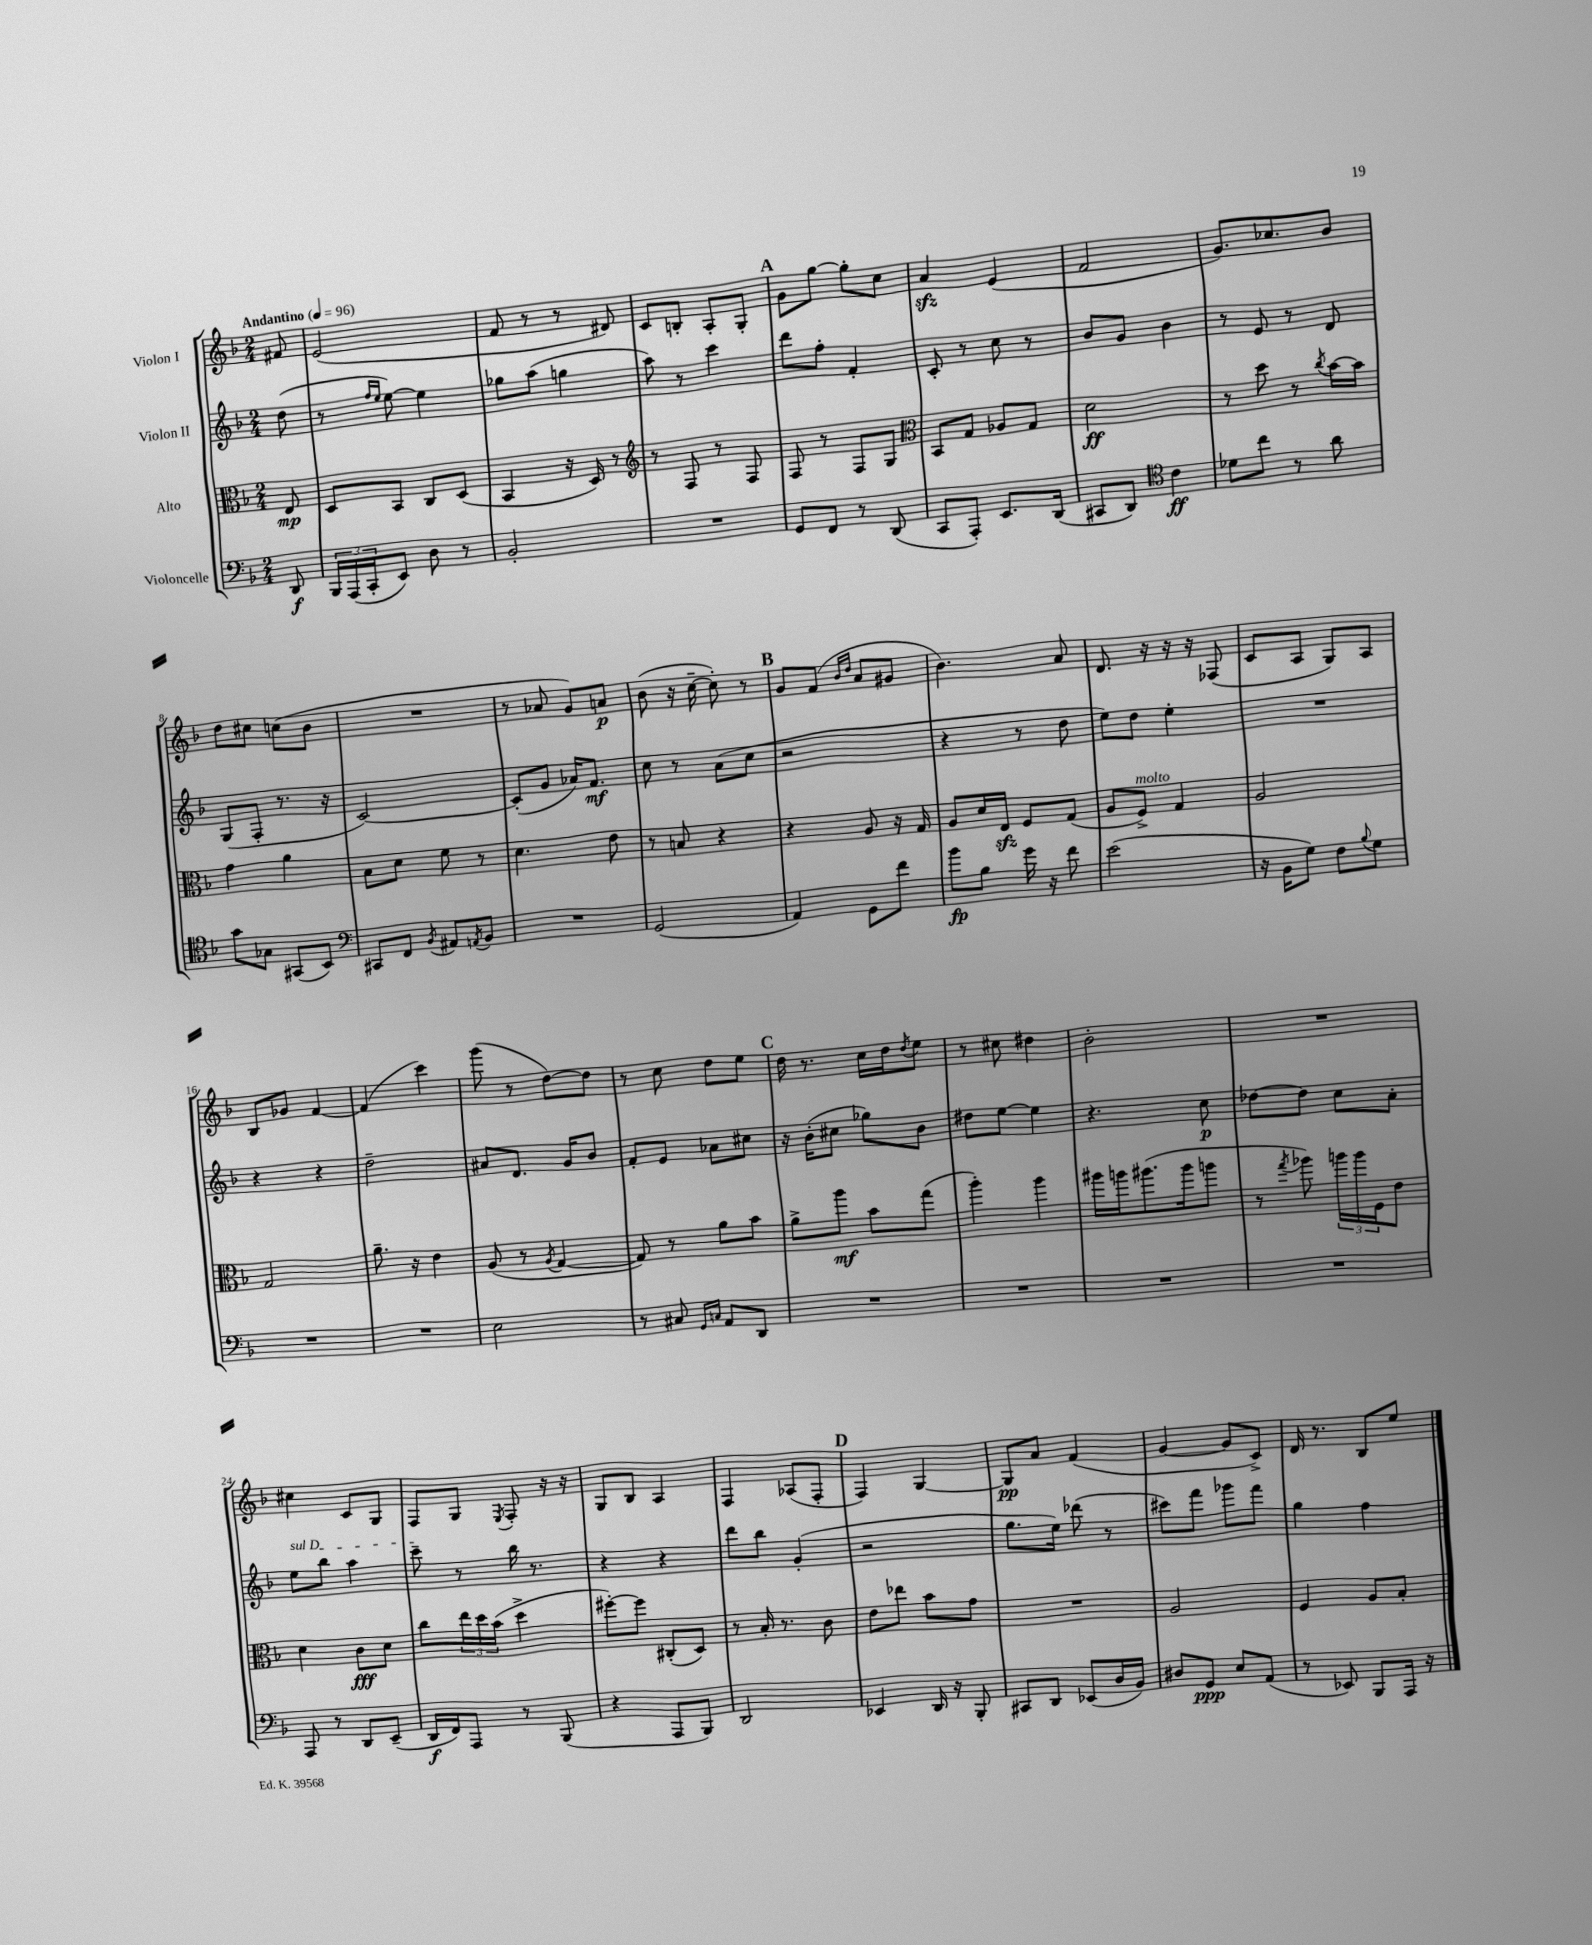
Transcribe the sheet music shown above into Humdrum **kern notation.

**kern	**kern	**kern	**kern
*staff4	*staff3	*staff2	*staff1
*clefF4	*clefC3	*clefG2	*clefG2
*k[b-]	*k[b-]	*k[b-]	*k[b-]
*M2/4	*M2/4	*M2/4	*M2/4
*MM96	*MM96	*MM96	*MM96
8DD/	8E/	(8dd\	8f#/
=	=	=	=
24BBB-/LL	8D/L	8r	(2e/
(24AAA/	.	.	.
24CC'/J	.	.	.
.	.	16qqff/LL	.
.	.	16qqee/JJ	.
8EE/J)	8BB-/J	[8ee\)	.
8D\	8C/L	4ee\]	.
8r	(8D/J	.	.
=	=	=	=
2BB-'/	4BB-/	8gg-\L	8f/
.	.	(8aa\J	8r
.	16r	4gg\	8r
.	16D/)	.	.
.	8r	.	8d#/)
=	=	=	=
*	*clefG2	*	*
2r	8r	8aa\)	8c/L
.	8F/	8r	8B'/J
.	8r	4ccc\	8A'/L
.	8F/	.	8G'/J
=	=	=	=
8GG/L	8F/	8ddd\L	8g\L
8FF/J	8r	8ff'\J	[8gg\J
8r	8F/L	4f'/	8gg'\]L
(8DD/	8G/J	.	8cc\J
=	=	=	=
*	*clefC3	*	*
8CC/L	8BB-/L	8c'/	4a/
8AAA'/J)	8G/J	8r	.
8.EE/L	8A-/L	8cc\	(4e/
.	8G/J	8r	.
(16DD/Jk	.	.	.
=	=	=	=
8CC#/L	2d\	8b-/L	2f/
8DD/J)	.	8g/J	.
*clefC4	*	*	*
4c\	.	4b-\	.
=	=	=	=
8d-\L	8r	8r	8.g/L)
8cc\J	8dd\	8e/	.
.	.	.	8.cc-/
8r	8r	8r	.
.	8qcc/	.	.
8a\	[16b-\LL	8d/	8b-/J
.	16b-\]JJ	.	.
=	=	=	=
8g\L	4g\	(8G/L	8dd\L
8G-\J	.	8F'/J	8cc#\J
(8GG#/L	4a\	8.r	(8cc\L
8BB-/J)	.	.	8b-\J
.	.	16r	.
=	=	=	=
*clefF4	*	*	*
8CC#/L	8B-\L	[2c/)	2r
8FF/J	8d\J	.	.
8qBB-/	.	.	.
8AA#/L	8f\	.	.
8qAA/	.	.	.
8BB-/J	8r	.	.
=	=	=	=
2r	4.d\	(8c'/]L	8r
.	.	8g/J	8a-/
.	.	16a-/LK)	8g/L)
.	.	8.f/J	.
.	8e\	.	8a/J
=	=	=	=
(2GG/	8r	8cc\	(8b-\
.	8B/	8r	16r
.	.	.	[16cc~\
.	4r	(8a\L	8cc'\])
.	.	8cc\J	8r
=	=	=	=
4AA/)	4r	2r	8g/L
.	.	.	(8f/J
.	.	.	16qqb-/LL
.	.	.	16qqdd/JJ
8GG\L	8A/	.	8a/L
8f\J	16r	.	8g#/J
.	16G/	.	.
=	=	=	=
8b-\L	8A/L	4r	4.b-\)
8B-\J	16d/L	.	.
.	16E/JJ	.	.
16g\	8F/L	8r	.
16r	.	.	.
8f\	(8G/J	8dd\	8a/
=	=	=	=
(2e\	8A/L	8ee\L)	8.d/
.	8F^/J)	8dd\J	.
.	.	.	16r
.	4G/	4ee'\	16r
.	.	.	16r
.	.	.	(8F-/
=	=	=	=
16r	2A/	2r	8c/L
16BB-\LK	.	.	.
8G\J)	.	.	8A/J
8F\L	.	.	8G/L)
8qqB-/	.	.	.
8G\J	.	.	8A/J
=	=	=	=
2r	2G/	4r	8B-/L
.	.	.	8g-/J
.	.	4r	[4f/
=	=	=	=
2r	8.a~\	2dd~\	(4f/]
.	16r	.	.
.	4e\	.	4ccc\)
=	=	=	=
2E\	(8A/	8a#/L	(8ggg\
.	8r	8.d/J	8r
.	8qA/	.	.
.	[4G/	.	[8dd\L)
.	.	16g/LK	.
.	.	8b-/J	8dd\]J
=	=	=	=
8r	8G/])	8f'/L	8r
8C#/	8r	8e/J	8cc\
16qqGG/LL	.	.	.
16qqC/JJ	.	.	.
8AA/L	8a\L	8a-\L	8dd\L
8DD/J	8b-\J	8cc#\J	8ee\J
=	=	=	=
2r	8a^\L	16r	16dd\
.	.	(16b-'\LK	8.r
.	8aa\J	8cc#\J	.
.	8b-\L	8gg-\L)	16cc\LL
.	.	.	16dd\J
.	.	.	8qdd/
.	(8gg\J	8b-\J	8ee\J
=	=	=	=
2r	4aa'\)	8dd#\L	8r
.	.	[8ee\J	8cc#\
.	4aa\	4ee\]	4dd#\
=	=	=	=
2r	16aa#\LL	4.r	2b-'\
.	16aa\J	.	.
.	(8.aa#\	.	.
.	16aa#\k	.	.
.	8aa\J	8cc\	.
=	=	=	=
2r	8r	[8dd-\L	2r
.	8qgg/	.	.
.	8aa-\)	8dd-\]J	.
.	24aa\LL	8cc\L	.
.	24aa\	.	.
.	24F\J	.	.
.	8e\J	8a'\J	.
=	=	=	=
8AAA/	4d\	8ee\L	4cc#\
8r	.	8bb-\J	.
8DD/L	8c\L	4aa\	8c/L
(8EE~/J	8d\J	.	8G/J
=	=	=	=
16DD/LL	8cc\L	8ccc~\	8F/L
16FF/J)	.	.	.
8AAA/J	24ee\L	8r	8G/J
.	24dd\	.	.
.	(24b-\JJ	.	.
.	.	.	8qE/
8r	4dd^\	16bb-\	8F'/
.	.	8.r	.
(8BBB-/	.	.	16r
.	.	.	16r
=	=	=	=
4r	[8ff#'\L)	4r	8G/L
.	8ff#\]J	.	8B-/J
8AAA/L	(8C#'/L	4r	4A/
8BBB-/J)	8D/J)	.	.
=	=	=	=
2DD/	8r	8ddd\L	4F/
.	16B-'/	8bb-\J	.
.	8.r	.	.
.	.	(4g'/	(8A-/L
.	8c\	.	8F'/J
=	=	=	=
4EE-/	8e\L	2r	4F/)
.	8ee-\J	.	.
16DD/	8b-\L	.	[4G/
16r	.	.	.
8BBB-'/	8g\J	.	.
=	=	=	=
8CC#/L	2r	8.gg\L	8G/]L
8DD/J	.	.	8a/J
.	.	16ee\Jk)	.
(8EE-/L	.	(8ddd-\	(4f/
16D/L	.	8r	.
16BB-/JJ)	.	.	.
=	=	=	=
8D#/L	2A/	8ccc#\L)	[4g/
8GG/J	.	8fff\J	.
8E/L	.	8ggg-\L	8g/]L
(8AA/J	.	8fff\J	8c^/J)
=	=	=	=
8r	4F/	4gg\	16d/
.	.	.	8.r
8EE-/)	.	.	.
8BBB-/L	8A/L	4ff\	8B-/L
16AAA/Jk	8B-'/J	.	8ee/J
16r	.	.	.
==	==	==	==
*-	*-	*-	*-
